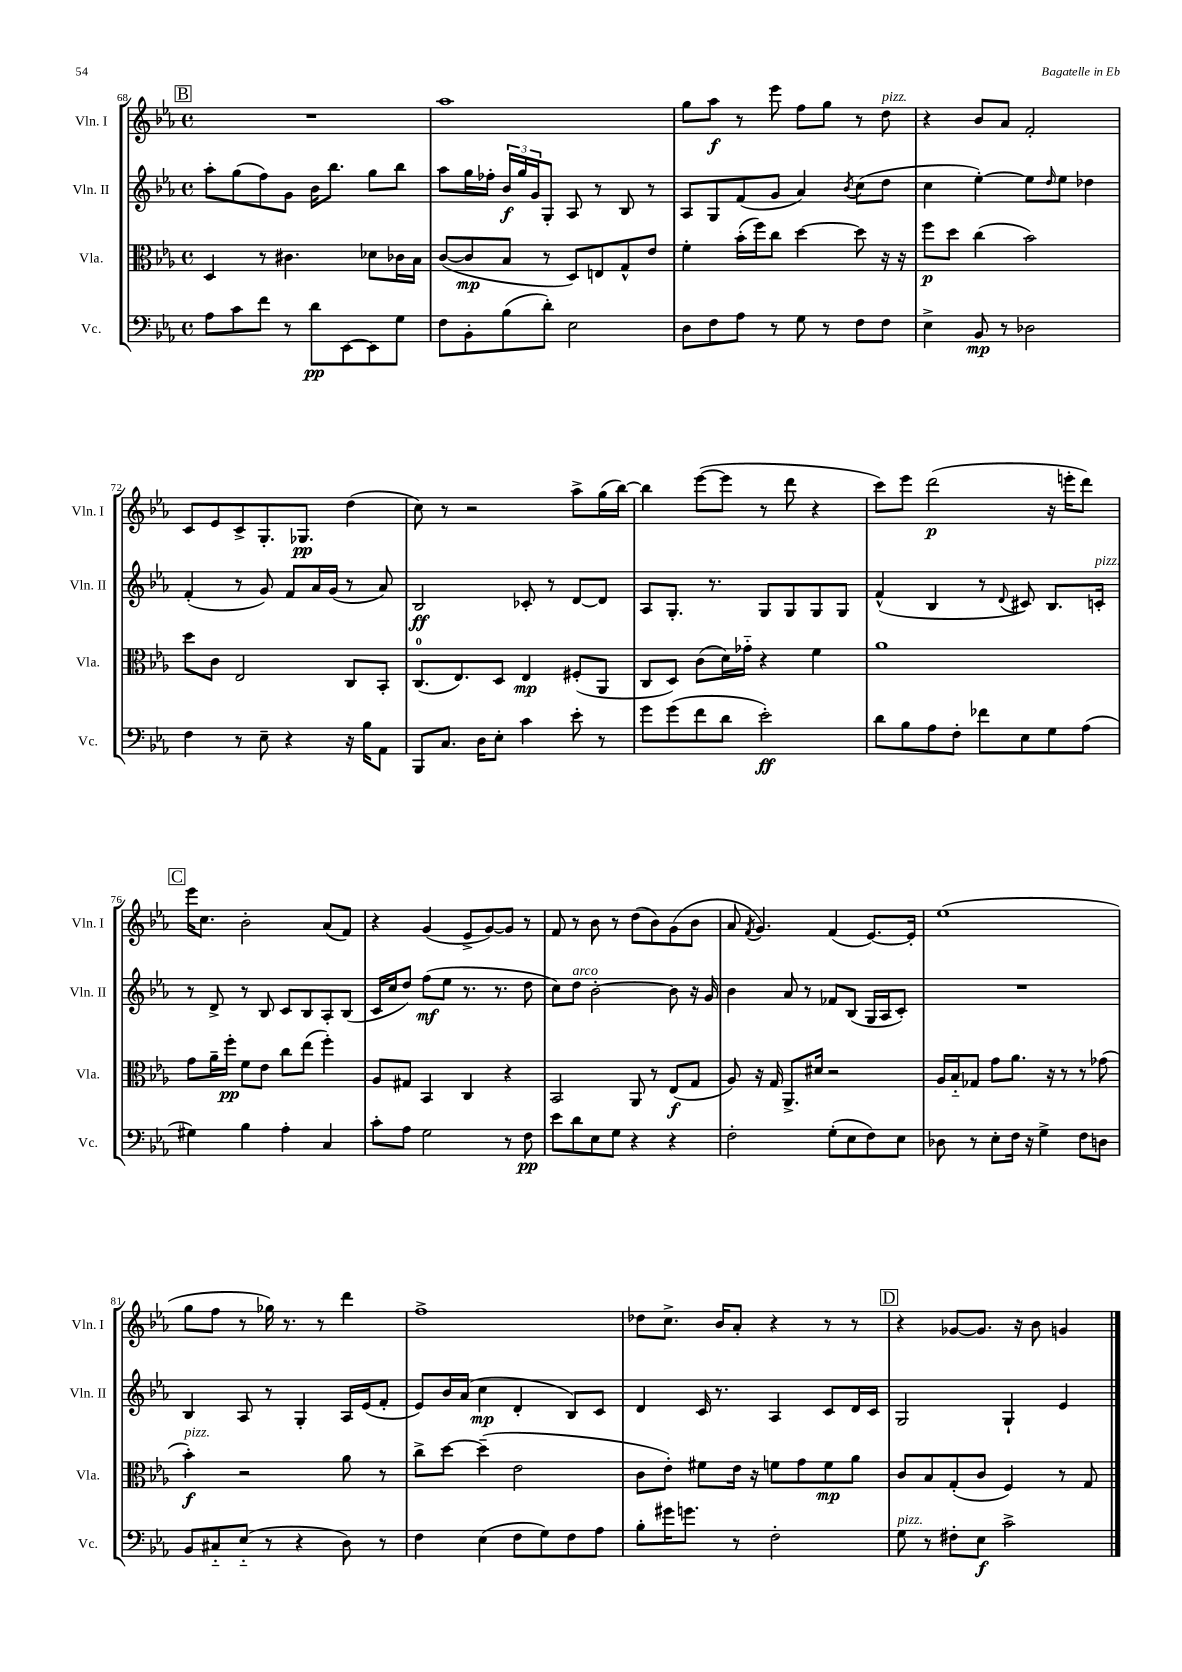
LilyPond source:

<<
\new StaffGroup <<
\new Staff = "s0" \with { instrumentName = "Vln. I" shortInstrumentName = "Vln. I" } {
    \clef treble \key ees \major \defaultTimeSignature \time 4/4
    \mark \markup { \box "B" } R1 |
    aes''1 |
    g''8 aes''8\f r8 ees'''8 f''8 g''8 r8 d''8^\markup { \italic "pizz." } |
    r4 bes'8 aes'8 f'2-. |
    c'8 ees'8 c'8-> g8.-. ges8.\pp d''4( |
    c''8) r8 r2 aes''8-> g''16( bes''16~) |
    bes''4 ees'''8~( ees'''8 r8 d'''8 r4 |
    c'''8) ees'''8 d'''2\p( r16 e'''16-. d'''8) |
    \mark \markup { \box "C" } ees'''16 c''8. bes'2-. aes'8( f'8) |
    r4 g'4( ees'8-> g'8~) g'8 r8 |
    f'8 r8 bes'8 r8 d''8( bes'8) g'8( bes'8 |
    aes'8 \acciaccatura { f'8 } g'4.) f'4( ees'8.~) ees'16-. |
    ees''1( |
    g''8 f''8 r8 ges''16) r8. r8 d'''4 |
    f''1-> |
    des''8 c''8.-> bes'16 aes'8-. r4 r8 r8 |
    \mark \markup { \box "D" } r4 ges'8~ ges'8. r16 bes'8 g'4 \bar "|." |
}
\new Staff = "s1" \with { instrumentName = "Vln. II" shortInstrumentName = "Vln. II" } {
    \clef treble \key ees \major \defaultTimeSignature \time 4/4
    \mark \markup { \box "B" } aes''8-. g''8( f''8) g'8 bes'16 bes''8. g''8 bes''8 |
    aes''8 g''16 fes''16-. \tuplet 3/2 { bes'16\f g''16 g'16 } g8-. aes8 r8 bes8 r8 |
    aes8 g8 f'8( g'8 aes'4) \acciaccatura { bes'8 } c''8( d''8 |
    c''4 ees''4~-.) ees''8 \grace { d''16 } ees''8 des''4 |
    f'4-.( r8 g'8) f'8 aes'16 g'16( r8 aes'8) |
    bes2\ff ces'8-. r8 d'8~ d'8 |
    aes8 g8.-. r8. g8 g8 g8 g8 |
    f'4-^( bes4 r8 \appoggiatura { d'8 } cis'8) bes8. c'16-.^\markup { \italic "pizz." } |
    \mark \markup { \box "C" } r8 d'8-> r8 bes8 c'8 bes8 aes8-. bes8( |
    c'16 c''16 d''8) f''8\mf( ees''8 r8. r8. d''8 |
    c''8) d''8^\markup { \italic "arco" } bes'2~-. bes'8 r16 g'16 |
    bes'4 aes'8 r8 fes'8 bes8( g16 aes16 c'8-.) |
    R1 |
    bes4 aes8 r8 g4-. aes16 ees'16( f'8-. |
    ees'8) bes'16 aes'16( c''4\mp d'4-. bes8) c'8 |
    d'4 c'16 r8. aes4 c'8 d'16 c'16 |
    \mark \markup { \box "D" } g2 g4-! ees'4 \bar "|." |
}
\new Staff = "s2" \with { instrumentName = "Vla." shortInstrumentName = "Vla." } {
    \clef alto \key ees \major \defaultTimeSignature \time 4/4
    \mark \markup { \box "B" } d4 r8 cis'4. des'8 ces'16 bes16 |
    c'8~( c'8\mp bes8 r8 d8) e8 g8-^ ees'8 |
    f'4-. bes'16-.( f''16) c''8 d''4~ d''8 r16 r16 |
    f''8\p d''8 c''4( bes'2) |
    d''8 c'8 ees2 c8 bes,8-. |
    c8.-0( ees8.) d8 ees4\mp fis8-.( aes,8 |
    c8 d8) c'8( d'16) ges'16-_ r4 f'4 |
    aes'1 |
    \mark \markup { \box "C" } g'8 aes'16-- f''16-.\pp f'8 ees'8 c''8 ees''8( f''4-.) |
    aes8 gis8 bes,4 c4 r4 |
    bes,2 aes,8 r8 ees8\f( g8 |
    aes8) r16 g16 aes,8.-> dis'16 r2 |
    aes16 bes16-_ ges8 g'8 aes'8. r16 r8 r8 ges'8( |
    bes'4-.\f^\markup { \italic "pizz." }) r2 aes'8 r8 |
    c''8-> d''8~ d''4--( ees'2 |
    c'8 ees'8-.) fis'8 ees'16 r16 f'8 g'8 f'8\mp aes'8 |
    \mark \markup { \box "D" } c'8 bes8 g8-.( c'8 f4) r8 g8 \bar "|." |
}
\new Staff = "s3" \with { instrumentName = "Vc." shortInstrumentName = "Vc." } {
    \clef bass \key ees \major \defaultTimeSignature \time 4/4
    \mark \markup { \box "B" } aes8 c'8 f'8 r8 d'8\pp ees,8~ ees,8 g8 |
    f8 bes,8-. bes8( d'8-.) ees2 |
    d8 f8 aes8 r8 g8 r8 f8 f8 |
    ees4-> bes,8\mp r8 des2 |
    f4 r8 ees8-- r4 r16 bes16 aes,8 |
    bes,,8 c8. d16 ees8-. c'4 ees'8-. r8 |
    g'8 g'8( f'8 d'8 ees'2-.\ff) |
    d'8 bes8 aes8 f8-. fes'8 ees8 g8 aes8( |
    \mark \markup { \box "C" } gis4) bes4 aes4-. c4 |
    c'8-. aes8 g2 r8 f8\pp |
    ees'8 d'8 ees8 g8 r4 r4 |
    f2-. g8-.( ees8 f8) ees8 |
    des8 r8 ees8-. f16 r16 g4-> f8 d8 |
    bes,8 cis8-_ ees8-_( r8 r4 d8) r8 |
    f4 ees4( f8 g8) f8 aes8 |
    bes8-. gis'16 g'8. r8 f2-. |
    \mark \markup { \box "D" } g8^\markup { \italic "pizz." } r8 fis8-. ees8\f c'2-> \bar "|." |
}
>>
>>
\layout { \context { \Score currentBarNumber = #68 } }
